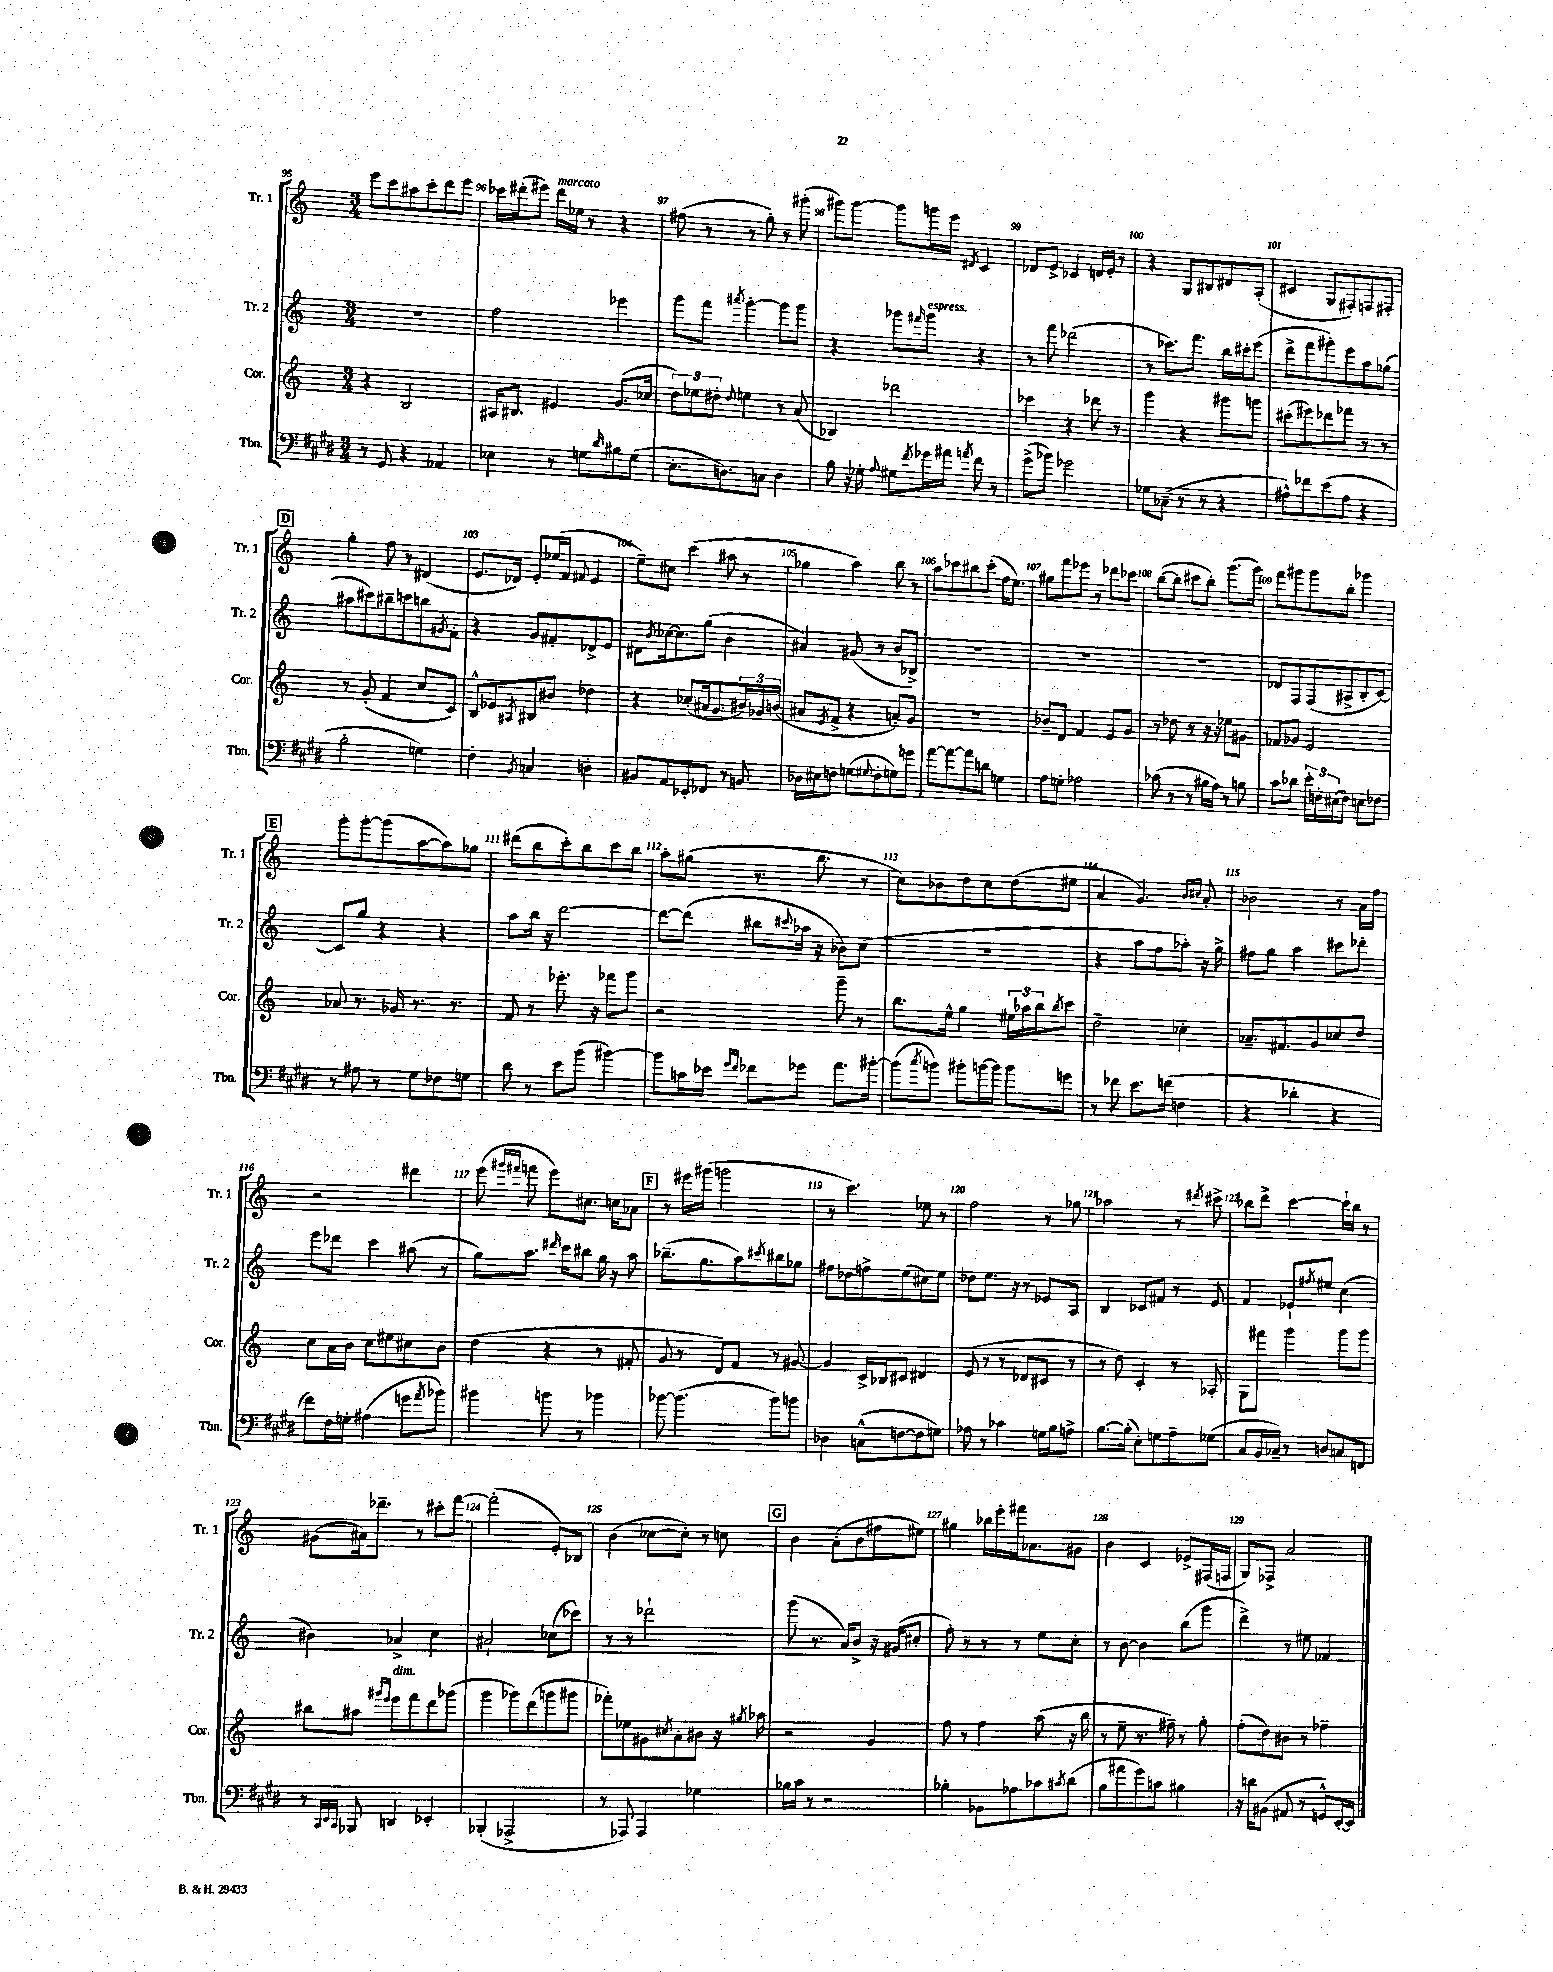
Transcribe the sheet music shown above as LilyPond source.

<<
\new StaffGroup <<
\new Staff = "s0" \with { instrumentName = "Tr. 1" shortInstrumentName = "Tr. 1" } {
    \clef treble \key c \major \numericTimeSignature \time 3/4
    e'''8 c'''8 ais''8 c'''8-. d'''8 e'''8 |
    ces'''16 dis'''16-.( eis'''8) dis'''16^\markup { \italic "marcato" } ees''16 r8 r4 |
    fis''8( r8 r8 g''8-.) r8 gis'''8-.( |
    gis'''8) gis'''8~ gis'''8 g'''16 e'''16 \acciaccatura { dis'8 } c'4 |
    des'8 e'8-> ces'4 d'16 e'16-. r8 |
    r4 g8 bis8 dis'8 a8-.( |
    cis'4 g8 fis8-.) f8 fis8-. |
    \mark \markup { \box "D" } g''4-. f''8 r8 dis'4( |
    e'8. des'16) e'8-. ees''16( f'16 \appoggiatura { fis'8 } e'4 |
    e''8--) cis''8 c'''4( ais''8 r8 |
    ges''4 a''4) b''8 r8 |
    a''8 ces'''8 bis''8 ces'''8-.( f''16 e''8.) |
    gis''8 f'''8 ees'''8 r8 des'''8 ces'''8 |
    b''8~( b''8 cis'''8 b''8-.) g'''8.( g'''16) |
    f'''8 gis'''8 gis'''8 b''8-. ges'''4 |
    \mark \markup { \box "E" } g'''8-. g'''8~-. g'''8( a''8~ a''8) ges''8 |
    dis'''8( b''8 c'''8-.) b''8 c'''8 b''8 |
    a''8-. gis''8( r8. b''8. r8 |
    c''8) bes'8 d''8 c''8 d''8( eis''8 |
    a'4 g'4.) \grace { b'16 cis''16 } a'8-. |
    bes'2 r8 a'16 f''16 |
    r2 dis'''4 |
    e'''8( \grace { gis'''16 fis'''16 } f'''8 e'''8) cis''8. c''16 aes'8 |
    \mark \markup { \box "F" } r8 eis'''16 gis'''16( g'''2 |
    r8 c'''4.) ees''8 r8 |
    f''2 r8 ges''8 |
    aes''2 r8 \acciaccatura { dis'''8 } cis'''8-> |
    bes''8 d'''8-> c'''4~ c'''16-! bes''16 r8 |
    gis'8( ais'16) des'''8.-- r8 cis'''8-. f'''8~ |
    f'''2-.( e'8-.) bes8 |
    b'4( ces''8~ ces''8-.) r8 c''8 |
    \mark \markup { \box "G" } b'4 a'8-.( b'8 fis''8 eis''8) |
    gis''4 bes''16 e'''16-. fis'''16 aes'8. gis'8 |
    b'4 c'4 ees'8-> fis16( f16 |
    g8) fes8-> a'2 \bar "|." |
}
\new Staff = "s1" \with { instrumentName = "Tr. 2" shortInstrumentName = "Tr. 2" } {
    \clef treble \key c \major \numericTimeSignature \time 3/4
    R2. |
    f''2 ees'''4 |
    g'''8 f'''8 \acciaccatura { ais'''8 } g'''4~-. g'''8 g'''8 |
    r4 ges'''8 \grace { fis'''16 } ges'''8^\markup { \italic "espress." } r4 |
    r8 f'''8 des'''2( |
    r8 ces'''8.) f'''8. b''16 cis'''16-. e'''8( |
    d'''8-> f'''8 gis'''8-.) e'''8 a''8 ges''8( |
    \mark \markup { \box "D" } ais''8 cis'''8) bis''8-- c'''8 b''8 \acciaccatura { gis'8 } f'8-. |
    r4 g'8 fis'8-. des'8-> e'8 |
    dis'8 \acciaccatura { b'8 } ces''16~ ces''8. g''8( b'4 |
    ais'4) gis'8( r8 b'8 bes8->) |
    R2. |
    R2. |
    R2. |
    des'8 f8 f8( ais8-> b8-. c'8~) |
    \mark \markup { \box "E" } c'8 g''8 r4 r4 |
    a''8 b''16 r16 d'''2~ |
    d'''8~ d'''8( bis''8 \appoggiatura { cis'''8 } aes''16 r16 bes'8) c''8( |
    R2. |
    r4 a''8 f''8 aes''8-.) r16 g''16-> |
    fis''8 g''8 a''4 cis'''8 des'''8-. |
    e'''8 des'''8 c'''4 ais''8( r8 |
    g''8) a''8. \grace { dis'''16 } c'''16 bis''8 g''16 r16 a''8 |
    \mark \markup { \box "F" } bes''8.--( g''8. a''8) \acciaccatura { cis'''8 } bis''8 ges''8 |
    fis''8 des''8 f''8-> e''8( cis''8) e''8 |
    des''8 e''8. r16 r8 ees'8 a8 |
    b4 ces'8 fis'8 r8 e'8 |
    f'4 ees'8-! \acciaccatura { fis''8 } eis''8 c''4( |
    bis'4) aes'4-> c''4 |
    ais'2-! ces''8( ces'''8) |
    r8 r8 des'''2-! |
    \mark \markup { \box "G" } g'''8( r8. a'16) b'8-> r16 gis'16( cis''8-. |
    f''8-.) r8 r8 r8 e''8 c''8-. |
    r8 b'8~ b'4 b''8( g'''8 |
    d'''4->) r8 eis''8 fes'4 \bar "|." |
}
\new Staff = "s2" \with { instrumentName = "Cor." shortInstrumentName = "Cor." } {
    \clef treble \key c \major \numericTimeSignature \time 3/4
    r4 b2 |
    ais16 bis8. eis'4 g'8.( ces''16 |
    \tuplet 3/2 { d''8) ees''8 dis''8-. } \appoggiatura { dis''8 } e''4 r8 a'8( |
    bes4) des'''2 |
    ces'''4 r4 des'''8 r8 |
    g'''4 r4 gis'''8 g'''8 |
    cis'''8-.( eis'''8) des'''8 fes'''8 r8 r8 |
    \mark \markup { \box "D" } r8 g'8-.( f'4 c''8 c'8) |
    b8-^ ees'8 \acciaccatura { ais8 } bis8 bis'8 des''4 |
    r4 ces''8-.( ais'16 g'8. \tuplet 3/2 { bis'16) ges'16 b'16( } |
    ais'8 \acciaccatura { e'8 } f'8-> r4 a'8-.) g'8 |
    R2. |
    bes'8-- d'8 f'4 e'8 g'8 |
    r8 des''8 r8 r16 r16 ees''8 gis'8 |
    fes'8 ges'8 e'2 |
    \mark \markup { \box "E" } aes'8 r8. ges'16 r8. r8. |
    f'8 r8 ees'''8.-. r16 fes'''8 g'''8 |
    r2 g'''8-- r8 |
    b''8. e''16-^ g''4 \tuplet 3/2 { eis''16 aes''16 b''16 } \acciaccatura { b''8 } c'''8 |
    d''2-- ces''4-. |
    aes'8.-- fis'8. g'8 ces''8 d''8 |
    c''8 a'16 b'16 c''8 eis''8 cis''8 b'8 |
    d''4( r4 r8 fis'8-. |
    \mark \markup { \box "F" } g'8 r8 d'8) f'8 r8 gis'8~ |
    gis'4 c'16-> bes16 cis'8 dis'4 |
    e'8( r8 r8 des'8 cis'8 r8 |
    r8 d''8) c'4-. r8 aes8-. |
    g8 fis'''8 g'''4 g'''8 g'''8 |
    bis''8 ais''8 \grace { gis'''16 e'''16 } e'''8^\markup { \italic "dim." } f'''8 d'''8 ges'''8( |
    g'''4 ges'''8) d'''8( g'''8 gis'''8 |
    fes'''8-.) ees''8 gis'8 \acciaccatura { cis''8 } a'8-. bis'8 r16 \acciaccatura { gis''8 } aes''16 |
    \mark \markup { \box "G" } r2 g'4 |
    f''8 r8 f''4 a''8( r16 b''16 |
    r8 e''8-- r8. fis''16--) r8 g''8-. |
    f''8-.( d''8) bis'8 r8 fes''4-- \bar "|." |
}
\new Staff = "s3" \with { instrumentName = "Tbn." shortInstrumentName = "Tbn." } {
    \clef bass \key e \major \numericTimeSignature \time 3/4
    r8 gis,8 r4 aes,4 |
    ees4 r8 g8 \grace { dis'16 } bis8 g8( |
    e8.-. d8.) c8 d4 |
    b8 r16 ges16-. \appoggiatura { a8 } gis8 \acciaccatura { fis'8 } ges'16 ais'16 \acciaccatura { a'8 } fis'8 r8 |
    gis'8->( bes'8) ges'2 |
    ges8 ces8--( r8 r8 r4 |
    ais8-^) fes'8 e'8( ais8 r4 |
    \mark \markup { \box "D" } b2-. g4) |
    fis4-. \acciaccatura { b,8 } c4 d4-. |
    bis,8 a,8 ees,8-. fes,8 r8 b,8 |
    des16 eis16 f8 g8( \appoggiatura { gis8 } f8-. g8) g'8 |
    a'8~ a'8~ a'8 d'8 g4 |
    a8 g8-. aes2 |
    ces'8( r8 r8 bis16 a16) r8 b8 |
    cis'8 des'8 \tuplet 3/2 { e'16-. f16-. eis16( } f8) e8 fes8 |
    \mark \markup { \box "E" } r8 ais8 r8 gis8 fes8 g8 |
    dis'8 r8 e'8 b'8( bis'4~) |
    bis'8 c'16 ees'16 \grace { gis'16 fis'16 } fes'8 ges'8 a'8. bis'16~-. |
    bis'8( \acciaccatura { cis''8 } b'8) bis'8-. b'16~ b'16 b'8 g'8 |
    r8 fes'8 e'8. f'16( f4 |
    r4 des'4-. r4 |
    fis'8) fis16 g16-. ais4( g'8 \acciaccatura { a'8 } bes'8) |
    bis'4 b'8 r8 bes'4 |
    \mark \markup { \box "F" } bes'8~ bes'4.( bes'8) b'8 |
    des4 c8-^( f8~ f8 g8) |
    aes8 r8 ces'4 g16 b16 a8-> |
    b8.~ b16-.( e8-.) g8 a8-- ges8( |
    cis8 b,16 ces16--) r8 d8 c8 f,8 |
    r8 \grace { cis,32 e,32 cis,32 } bes,,8 d,4 ees,4-. |
    bes,,4-.( aes,,2-> |
    r8 aes,,8) aes,,4 ges4 |
    \mark \markup { \box "G" } bes16 cis'16 r8 r2 |
    bes4-. bes,8 aes8 ces'8 \acciaccatura { cis'8 } dis'8( |
    b8 ais'8 gis'8) c'8 bis4 |
    r16 d'16 bis,8( ais,8 r8 g,8-^) e,16~-. e,16 \bar "|." |
}
>>
>>
\layout { \context { \Score currentBarNumber = #95 \override BarNumber.break-visibility = ##(#f #t #t) barNumberVisibility = #all-bar-numbers-visible } }
